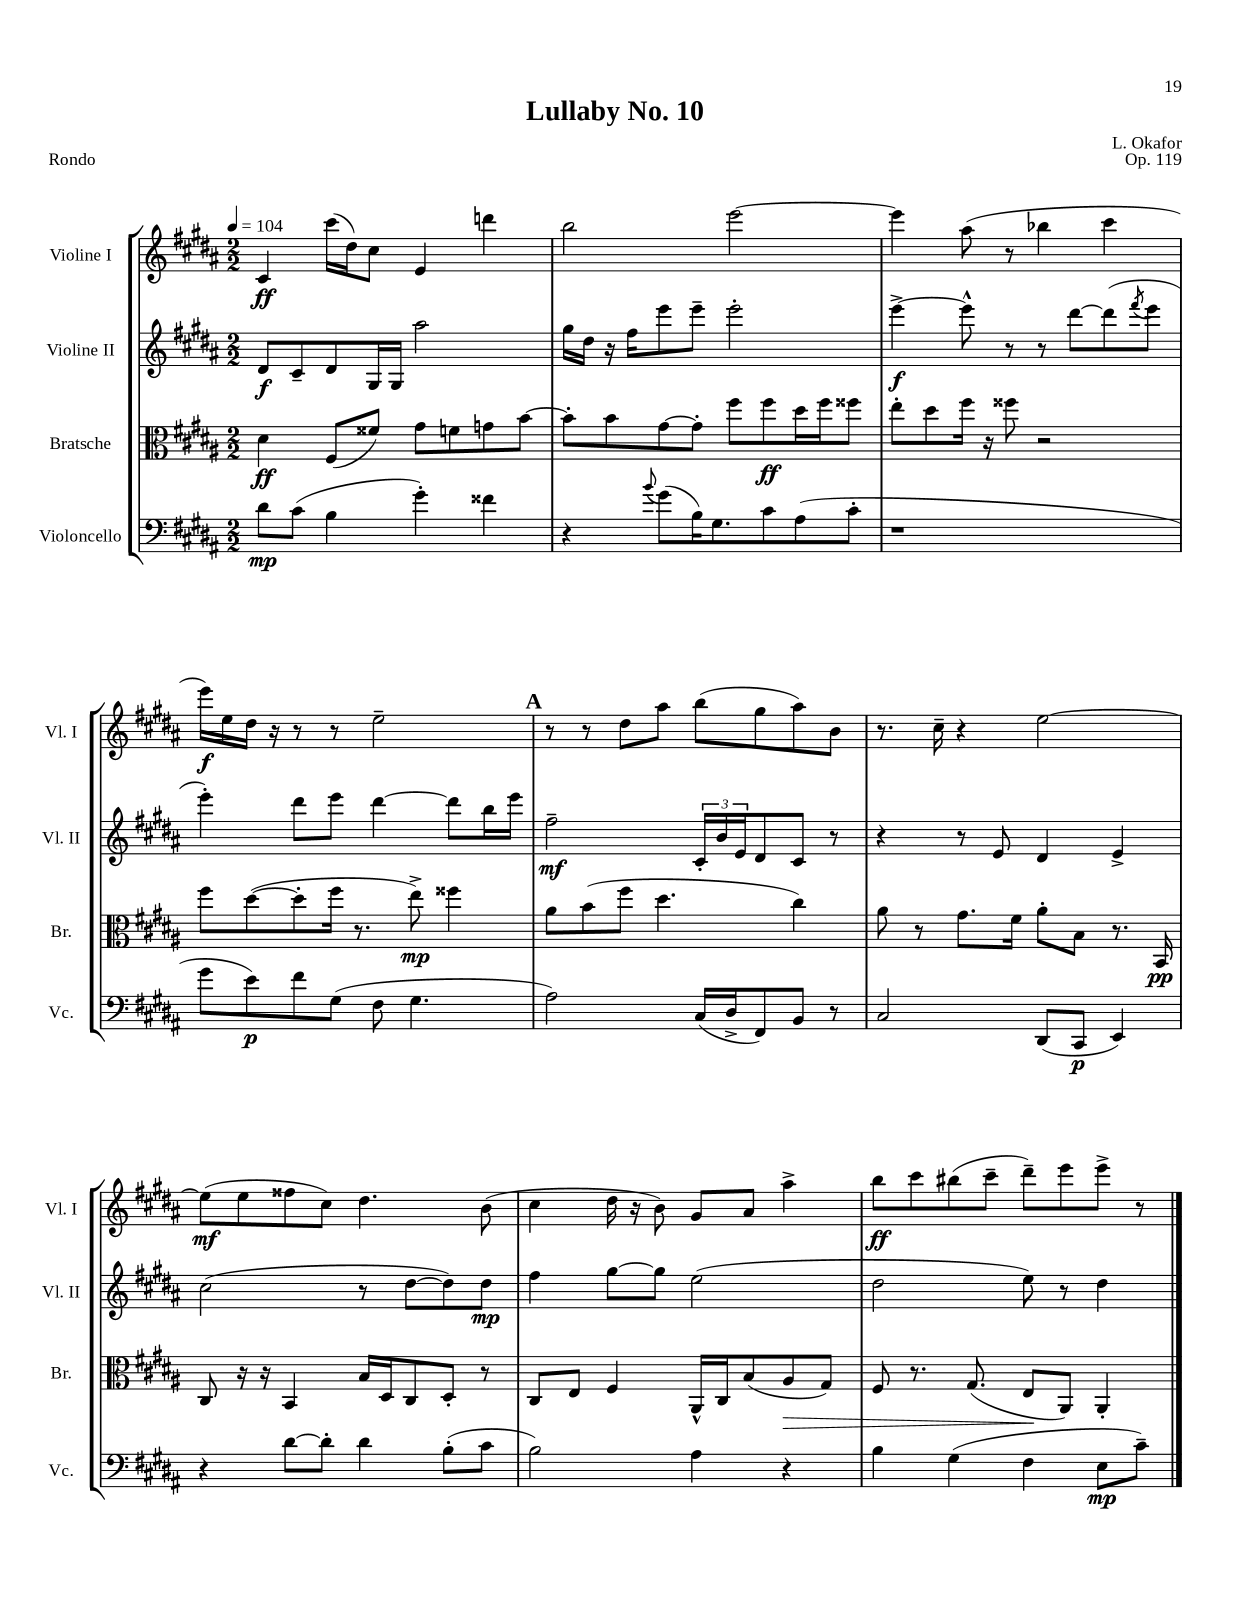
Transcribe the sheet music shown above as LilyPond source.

\header { title = "Lullaby No. 10" composer = "L. Okafor" opus = "Op. 119" piece = "Rondo" }
<<
\new StaffGroup <<
\new Staff = "s0" \with { instrumentName = "Violine I" shortInstrumentName = "Vl. I" } {
    \clef treble \key b \major \numericTimeSignature \time 2/2 \tempo 4 = 104
    cis'4\ff cis'''16( dis''16) cis''8 e'4 d'''4 |
    b''2 e'''2~ |
    e'''4 ais''8( r8 bes''4 cis'''4 |
    e'''16\f) e''16 dis''16 r16 r8 r8 e''2-- |
    \mark \markup { \bold "A" } r8 r8 dis''8 ais''8 b''8( gis''8 ais''8) b'8 |
    r8. cis''16-- r4 e''2~ |
    e''8\mf( e''8 fisis''8 cis''8) dis''4. b'8( |
    cis''4 dis''16 r16 b'8) gis'8 ais'8 ais''4-> |
    b''8\ff cis'''8 bis''8( cis'''8-- dis'''8--) e'''8 e'''8-> r8 \bar "|." |
}
\new Staff = "s1" \with { instrumentName = "Violine II" shortInstrumentName = "Vl. II" } {
    \clef treble \key b \major \numericTimeSignature \time 2/2
    dis'8\f cis'8-- dis'8 gis16 gis16 ais''2 |
    gis''16 dis''16 r16 fis''16 e'''8 e'''8-- e'''2-. |
    e'''4~->\f e'''8-^ r8 r8 dis'''8~ dis'''8( \acciaccatura { fis'''8 } e'''8 |
    e'''4-.) dis'''8 e'''8 dis'''4~ dis'''8 b''16 e'''16 |
    \mark \markup { \bold "A" } fis''2--\mf \tuplet 3/2 { cis'16-. b'16 e'16 } dis'8 cis'8 r8 |
    r4 r8 e'8 dis'4 e'4-> |
    cis''2( r8 dis''8~ dis''8) dis''8\mp |
    fis''4 gis''8~ gis''8 e''2( |
    dis''2 e''8) r8 dis''4 \bar "|." |
}
\new Staff = "s2" \with { instrumentName = "Bratsche" shortInstrumentName = "Br." } {
    \clef alto \key b \major \numericTimeSignature \time 2/2
    dis'4\ff fis8( fisis'8) gis'8 f'8 g'8 b'8~ |
    b'8-. b'8 gis'8~ gis'8-. fis''8 fis''8\ff dis''16 fis''16 fisis''8 |
    e''8-. dis''8 fis''16 r16 fisis''8 r2 |
    fis''8 dis''8~( dis''8-. fis''16 r8. e''8->\mp) fisis''4 |
    \mark \markup { \bold "A" } ais'8 b'8( fis''8 dis''4. cis''4) |
    ais'8 r8 gis'8. fis'16 ais'8-. b8 r8. b,16\pp |
    cis8 r16 r16 b,4 b16 dis16 cis8 dis8-. r8 |
    cis8 e8 fis4 ais,16-^ cis16 b8( ais8\> gis8) |
    fis8 r8. gis8.( e8\! ais,8) ais,4-. \bar "|." |
}
\new Staff = "s3" \with { instrumentName = "Violoncello" shortInstrumentName = "Vc." } {
    \clef bass \key b \major \numericTimeSignature \time 2/2
    dis'8\mp cis'8( b4 gis'4-.) fisis'4 |
    r4 \appoggiatura { b'8 } gis'8( b16) gis8. cis'8 ais8( cis'8-. |
    r1 |
    gis'8 e'8\p) fis'8 gis8( fis8 gis4. |
    \mark \markup { \bold "A" } ais2) cis16( dis16-> fis,8) b,8 r8 |
    cis2 dis,8( cis,8\p e,4) |
    r4 dis'8~ dis'8-. dis'4 b8-.( cis'8 |
    b2) ais4 r4 |
    b4 gis4( fis4 e8\mp cis'8--) \bar "|." |
}
>>
>>
\layout { \context { \Score \remove "Bar_number_engraver" } }
